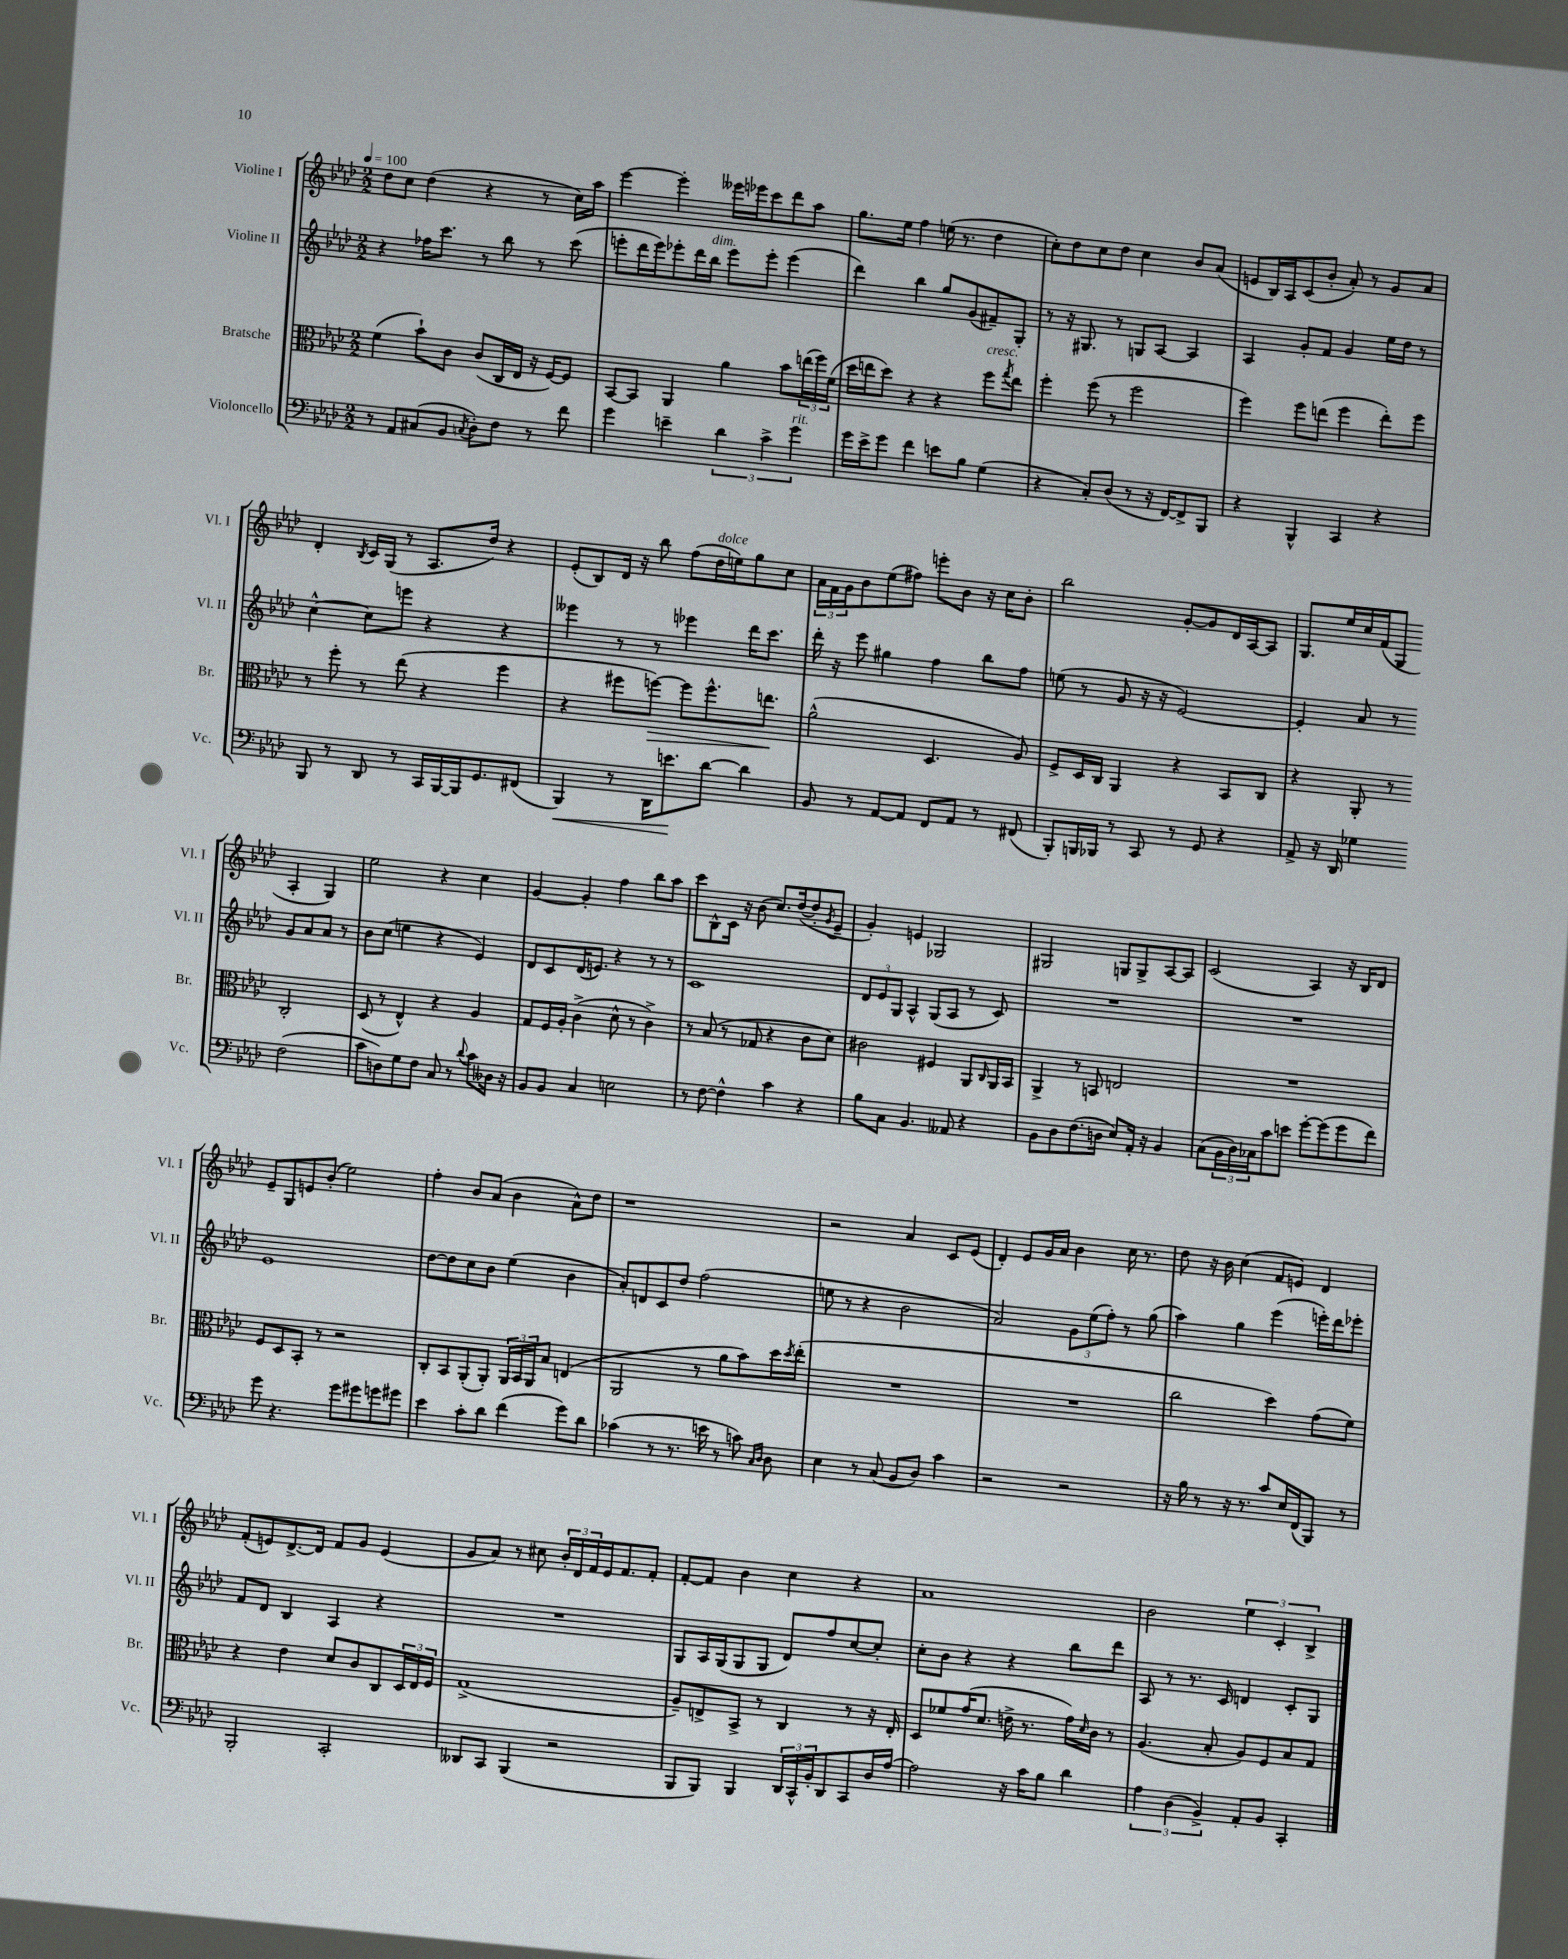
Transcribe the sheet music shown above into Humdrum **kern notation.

**kern	**dynam	**kern	**dynam	**kern	**kern
*part4	*part4	*part3	*part3	*part2	*part1
*staff4	*staff4	*staff3	*staff3	*staff2	*staff1
*I"Violoncello	*	*I"Bratsche	*	*I"Violine II	*I"Violine I
*I'Vc.	*	*I'Br.	*	*I'Vl. II	*I'Vl. I
*clefF4	*	*clefC3	*	*clefG2	*clefG2
*k[b-e-a-d-]	*	*k[b-e-a-d-]	*	*k[b-e-a-d-]	*k[b-e-a-d-]
*M2/2	*	*M2/2	*	*M2/2	*M2/2
*MM100	*	*MM100	*	*MM100	*MM100
=1	=1	=1	=1	=1	=1
8r	.	(4f\	.	4r	8dd-\L
8AA-/L	.	.	.	.	8cc\J
(8C#X/	.	8b-`\L)	.	16ff-X\KL	(4dd-\
.	.	.	.	8.ccc\J	.
8BB-/J	.	8c\J	.	.	.
8qCn/	.	.	.	.	.
8D-'\L)	.	(8c/L	.	8r	4r
8F\J	.	16C/L	.	8bb-\	.
.	.	16E-/JJ	.	.	.
8r	.	16r	.	8r	8r
.	.	[16F/KL)	.	.	.
8f\	.	8F/J]	.	(8ccc\	16cc\LL)
.	.	.	.	.	16aa-\JJ
=2	=2	=2	=2	=2	=2
4g\	.	[8BB-/L	.	8eeen'\L	[4eee-\
.	.	8BB-/J]	.	16ddd-\L	.
.	.	.	.	16eee\J)	.
4en~\	.	4AA-/	.	8eee-X'\	4eee-'\]
.	.	.	.	16ddd-\L	.
!	!	!	!	!LO:TX:a:i:t=dim.	!
.	.	.	.	16bb-\JJ	.
6d-\	.	4a-\	.	8eee-\L	16eee--X\LL
.	.	.	.	.	16eee-X\J
.	.	.	.	8eee-'\J	8ccc\
6c^\	.	.	.	.	.
.	.	8b-\L	.	(4eee-\	8ddd-\
!LO:TX:a:i:t=rit.	!	!	!	!	!
6g\	.	.	.	.	.
.	.	(24een\L	.	.	8aa-\J
.	.	24ff\)	.	.	.
.	.	(24f\JJ	.	.	.
=3	=3	=3	=3	=3	=3
16g\LL	.	16dd-\LL	.	4ddd-\)	8.gg\L
16e-^\J	.	16een\J	.	.	.
8g\J	.	8dd-\J)	.	.	.
.	.	.	.	.	16ee-\Jk
4f\	.	4r	.	4bb-\	4ff\
8en\L	.	4r	.	8gg/L	(16een\
.	.	.	.	.	8.r
8B-\J	.	.	.	(8g/	.
!	!	!LO:TX:a:i:t=cresc.	!	!	!
(4G\	.	8ff\L	.	8f#X~/)	4dd-\
.	.	8qgg/	.	.	.
.	.	8ee\J	.	8G'/J	.
=4	=4	=4	=4	=4	=4
4r	.	4ff'\	.	8r	8cc'\L)
.	.	.	.	16r	8dd-\
.	.	.	.	8.G#X/	.
8C'/L)	.	(8ff\	.	.	8cc\
(8D-/J	.	8r	.	8r	8dd-\J
8r	.	2ff\	.	8Gn/L	4cc\
16r	.	.	.	[8A-/J	.
[16FF/KL)	.	.	.	.	.
8FF^/]	.	.	.	4A-/]	8b-/L
8BBB-/J	.	.	.	.	(8a-/J
=5	=5	=5	=5	=5	=5
4r	.	4ff\)	.	4A-/	8en/L
.	.	.	.	.	16B-/L)
.	.	.	.	.	16A-/J
4BBB-^^/	.	8ff\L	.	8g'/L	(8c/
.	.	(8een\J	.	8f/J	8b-'/J
4CC/	.	4ff\	.	4g/	8a-'/)
.	.	.	.	.	8r
4r	.	8ee'\L)	.	16ee-\LL	8g/L
.	.	.	.	16dd-\JJ	.
.	.	8ff\J	.	8r	8a-/J
!!LO:LB:g=z
=6	=6	=6	=6	=6	=6
8BBB-/	.	8r	.	[4cc^^\	4d-'/
8r	.	8ff'\	.	.	.
.	.	.	.	.	8qB-/
8DD-/	.	8r	.	8cc\L]	16c/LL
.	.	.	.	.	(16G/JJ
8r	.	(8ee-\	.	8eeen\J	8r
16CC/LL	.	4r	.	4r	8.A-/L
[16BBB-/	.	.	.	.	.
16BBB-/J]	.	.	.	.	.
8.GG/	.	.	.	.	16dd-/Jk)
.	.	4ff\	.	4r	4r
(8FF#X/J	.	.	.	.	.
=7	=7	=7	=7	=7	=7
!	!LO:HP:b	!	!	!	!
4BBB-/)	<	4r	.	4eee--X\	(8e-'/L
.	.	.	.	.	8B-/)
8r	.	8ff#X\L	.	8r	16d-/Jk
.	.	.	.	.	16r
!	!	!	!LO:HP:b	!	!
16DD-\KL	.	[8ffn\J)	>	8r	8bb-\
8.en\	.	.	.	.	.
.	.	8ff\L]	.	4eee-X\	(8ff\L
!	!	!	!	!	!LO:TX:a:i:t=dolce
[8d-\J	[	8.ff^^\	.	.	16dd-\L
.	.	.	.	.	16een\J)
4d-\]	.	.	.	16ddd-\KL	8gg\
.	.	8.een\J	.	8.ccc\J	.
.	.	.	.	.	8cc\J
.	.	.	]	.	.
=8	=8	=8	=8	=8	=8
8BB-/	.	(2a-^^\	.	16ddd-'\	24a-\LL
.	.	.	.	.	24f\
.	.	.	.	16r	.
.	.	.	.	.	24g\J
8r	.	.	.	8eee-\	8b-\
[8AA-/L	.	.	.	4gg#X\	(8ee-\
8AA-/J]	.	.	.	.	8ff#X\J)
8FF/L	.	4.D-/	.	4ff\	8eeen'\L
8AA-/J	.	.	.	.	8b-\J
8r	.	.	.	8bb-\L	16r
.	.	.	.	.	16cc\KL
(8FF#X/	.	8A-/)	.	8ff\J	8b-'\J
=9	=9	=9	=9	=9	=9
8BBB-'/L)	.	8F^/L	.	(8een\	2bb-\
16BBBn/L	.	16D-/L	.	8r	.
16BBB-X/JJ	.	16C/JJ	.	.	.
8r	.	4AA-/	.	8g/	.
8CC/	.	.	.	16r	.
.	.	.	.	16r	.
8r	.	4r	.	[2e-/)	[8g'/L
8GG/	.	.	.	.	8g/]
4r	.	8BB-/L	.	.	16d-/L
.	.	.	.	.	[16A-/J
.	.	8C/J	.	.	8A-/J]
=10	=10	=10	=10	=10	=10
8AA-^/	.	4r	.	4e-'/]	8.G/L
16r	.	.	.	.	.
16DD-/	.	.	.	.	16ee-/L
4G-X\	.	8AA-'/	.	8a-/	16cc/
.	.	.	.	.	(16f/J
.	.	8r	.	8r	8G/J
(2F\	.	2C'/	.	8g/L	4A-'/
.	.	.	.	8a-/	.
.	.	.	.	8a-/J	4G/)
.	.	.	.	8r	.
!!LO:LB:g=z
=11	=11	=11	=11	=11	=11
8c\L	.	(8D-/	.	8b-\L	2ee-\
8Dn\)	.	8r	.	(8cc\J	.
8G\	.	4E-^^/)	.	4een\	.
8F\J	.	.	.	.	.
8C/	.	4r	.	4r	4r
8r	.	.	.	.	.
8qqd-/	.	.	.	.	.
8c\L	.	4A-/	.	4e-/)	4cc\
16D--X\Jk	.	.	.	.	.
16r	.	.	.	.	.
=12	=12	=12	=12	=12	=12
8BB-/L	.	8G/L	.	8d-/L	[4g/
8BB-/J	.	16F/L	.	8c/	.
.	.	16A-'/JJ	.	.	.
4C/	.	(4c^\	.	(16d-/K	4g'/]
.	.	.	.	8.en/J)	.
2En\	.	8d-^^\	.	4r	4ff\
.	.	8r	.	.	.
.	.	4c^\)	.	8r	8bb-\L
.	.	.	.	8r	8aa-\J
=13	=13	=13	=13	=13	=13
8r	.	8r	.	1c	8ccc\L
[8F\	.	(8B-/	.	.	8B-^^\
4F^^\]	.	8r	.	.	16c\Jk
.	.	.	.	.	16r
.	.	8G-X/	.	.	(8b-\
4c\	.	4r	.	.	8.cc/L)
.	.	.	.	.	([16dd-/k
4r	.	8c\L	.	.	8dd-'/]
.	.	.	.	.	8qg/
.	.	8d-\J)	.	.	8e-~/J
=14	=14	=14	=14	=14	=14
8B-\L	.	2c#X\	.	12d-/L	4g'/)
.	.	.	.	12e-/	.
8C\J	.	.	.	.	.
.	.	.	.	12G/J	.
4.BB-/	.	.	.	4A-^^/	4en/
.	.	4F#X/	.	(8G/L	2G-X/
8AA--X/	.	.	.	8A-/J	.
4r	.	8AA-/L	.	8r	.
.	.	16qqC/	.	.	.
.	.	16AA-/L	.	8c/)	.
.	.	16BB-/JJ	.	.	.
=15	=15	=15	=15	=15	=15
8BB-\L	.	4AA-^/	.	1r	2G#X/
8D-\	.	.	.	.	.
(8.F\	.	8r	.	.	.
.	.	8BBn/	.	.	.
16Dn\Jk	.	.	.	.	.
8E-/L)	.	2En/	.	.	8Gn/L
16AA-'/Jk	.	.	.	.	8G^/
16r	.	.	.	.	.
4BB-/	.	.	.	.	[8A-/
.	.	.	.	.	8A-/J]
=16	=16	=16	=16	=16	=16
(8C\L	.	1r	.	1r	(2c/
24BB-\L	.	.	.	.	.
24D-\)	.	.	.	.	.
24C-X\J	.	.	.	.	.
8c\	.	.	.	.	.
8en\J	.	.	.	.	.
[8g'\L	.	.	.	.	4A-/)
(8g\]	.	.	.	.	.
8g\	.	.	.	.	16r
.	.	.	.	.	16B-/KL
8f\J)	.	.	.	.	8d-/J
!!LO:LB:g=z
=17	=17	=17	=17	=17	=17
8g\	.	8F/L	.	1e-	8e-~/L
4.r	.	8D-/	.	.	8G/
.	.	8BB-'/J	.	.	8en/
.	.	8r	.	.	(8b-'/J
8g\L	.	2r	.	.	2ee-\)
8g#X\	.	.	.	.	.
8gn\	.	.	.	.	.
8g#X\J	.	.	.	.	.
=18	=18	=18	=18	=18	=18
4e-\	.	8C'/L	.	[8dd-\L	4ff'\
.	.	8BB-/	.	8dd-\]	.
8c'\L	.	(8AA-'/	.	8cc\	8b-/L
8d-\J	.	8AA-'/J)	.	8b-\J	(8a-/J
(4f\	.	24AA-/LL	.	(4ee-\	4b-\
.	.	24BB-/	.	.	.
.	.	24AA-/J	.	.	.
.	.	8B-/J	.	.	.
8g\L)	.	(4En/	.	4b-\	8a-^^\L)
8d-\J	.	.	.	.	8dd-\J
=19	=19	=19	=19	=19	=19
(4c-X\	.	2AA-/	.	8a-'/L)	1r
.	.	.	.	8dn/	.
8r	.	.	.	8c/	.
8.r	.	.	.	8dd-/J	.
.	.	8r	.	(2ff\	.
16en\	.	.	.	.	.
8r	.	8a-\L	.	.	.
8cn\)	.	8b-\)	.	.	.
16qqC/LL	.	.	.	.	.
16qqD-/JJ	.	.	.	.	.
8D-\	.	16dd-\L	.	.	.
.	.	8qdd-/	.	.	.
.	.	(16ee-'\JJ	.	.	.
=20	=20	=20	=20	=20	=20
4E-\	.	1r	.	8een\	2r
.	.	.	.	8r	.
8r	.	.	.	4r	.
(8C/	.	.	.	.	.
8BB-/L	.	.	.	2b-\	4a-/
8D-/J)	.	.	.	.	.
4c\	.	.	.	.	8c/L
.	.	.	.	.	(8e-/J
=21	=21	=21	=21	=21	=21
2r	.	1r	.	2a-/)	4d-'/)
.	.	.	.	.	8e-/L
.	.	.	.	.	16g/L
.	.	.	.	.	16a-/JJ
2r	.	.	.	12g\L	4b-\
.	.	.	.	(12ee-\	.
.	.	.	.	12ff'\J)	.
.	.	.	.	8r	16cc\
.	.	.	.	.	8.r
.	.	.	.	(8gg\	.
=22	=22	=22	=22	=22	=22
16r	.	2cc\	.	4aa-\)	8dd-\
16B-\	.	.	.	.	.
8r	.	.	.	.	16r
.	.	.	.	.	16b-\
16r	.	.	.	4gg\	(4cc\
8.r	.	.	.	.	.
8c/L	.	4dd-\)	.	(4eee-\	8f/L
16E-/L	.	.	.	.	8en/J)
(16FF/J	.	.	.	.	.
8BBB-/J)	.	(8g\L	.	16eeen'\LL)	4d-/
.	.	.	.	16ddd-\J	.
8r	.	8f\J)	.	8eee-X'\J	.
!!LO:LB:g=z
=23	=23	=23	=23	=23	=23
2BBB-'/	.	4r	.	8f/L	(8f'/L
.	.	.	.	8d-/J	8en/)
.	.	4e-\	.	4B-/	[8.d-^/
.	.	.	.	.	16d-/Jk]
2CC'/	.	8d-/L	.	4A-/	8f/L
.	.	8c/	.	.	8g/J
.	.	8C/	.	4r	(4e/
.	.	24D-/L	.	.	.
.	.	24E-/	.	.	.
.	.	24F/JJ	.	.	.
=24	=24	=24	=24	=24	=24
8DD--X/L	.	(1G^	.	1r	8g/L
8CC/J	.	.	.	.	8a-/J)
(4BBB-/	.	.	.	.	8r
.	.	.	.	.	8cc#X\
2r	.	.	.	.	24b-'/LL
.	.	.	.	.	24d-/
.	.	.	.	.	24f/
.	.	.	.	.	16e-/J
.	.	.	.	.	8.f/
.	.	.	.	.	8f'/J
=25	=25	=25	=25	=25	=25
8BBB-/L	.	8A-~/L)	.	8G/L	[8f'/L
8BBB-/J)	.	8En^/	.	16A-/L	8f/J]
.	.	.	.	(16G/J	.
4BBB-/	.	8BB-^/J	.	8G/	4b-\
.	.	8r	.	8G/J	.
24DD-/LL	.	4C/	.	8d-/L)	4cc\
24CC^^/	.	.	.	.	.
24BB-'/J	.	.	.	.	.
8DD-/	.	.	.	8ff/	.
8CC/	.	8r	.	[8cc/	4r
16D-/L	.	16r	.	8cc'/J]	.
[16A-/JJ	.	16E'/	.	.	.
=26	=26	=26	=26	=26	=26
2A-\]	.	8D-/L	.	8cc'\L	1a-
.	.	8f-X/	.	8b-\J	.
.	.	(16g/K	.	4r	.
.	.	8.d-/J	.	.	.
16r	.	16en^\	.	4r	.
16c\KL	.	8.r	.	.	.
8B-\J	.	.	.	.	.
4d-\	.	16g\LL)	.	8bb-\L	.
.	.	16qqd-/	.	.	.
.	.	16c\JJ	.	.	.
.	.	8r	.	8ddd-\J	.
=27	=27	=27	=27	=27	=27
6A-\	.	(4.A-/	.	8A-/	2b-\
.	.	.	.	8r	.
(6D-\	.	.	.	.	.
.	.	.	.	8.r	.
6BB-^/)	.	.	.	.	.
.	.	8B-'/	.	.	.
.	.	.	.	16c/	.
8AA-'/L	.	8A-/L)	.	4dn/	6ee-\
8BB-/J	.	8F/	.	.	.
.	.	.	.	.	6c'/
4CC'/	.	8B-/	.	8c'/L	.
.	.	.	.	.	6B-^/
.	.	8G/J	.	8G/J	.
==	==	==	==	==	==
*-	*-	*-	*-	*-	*-
